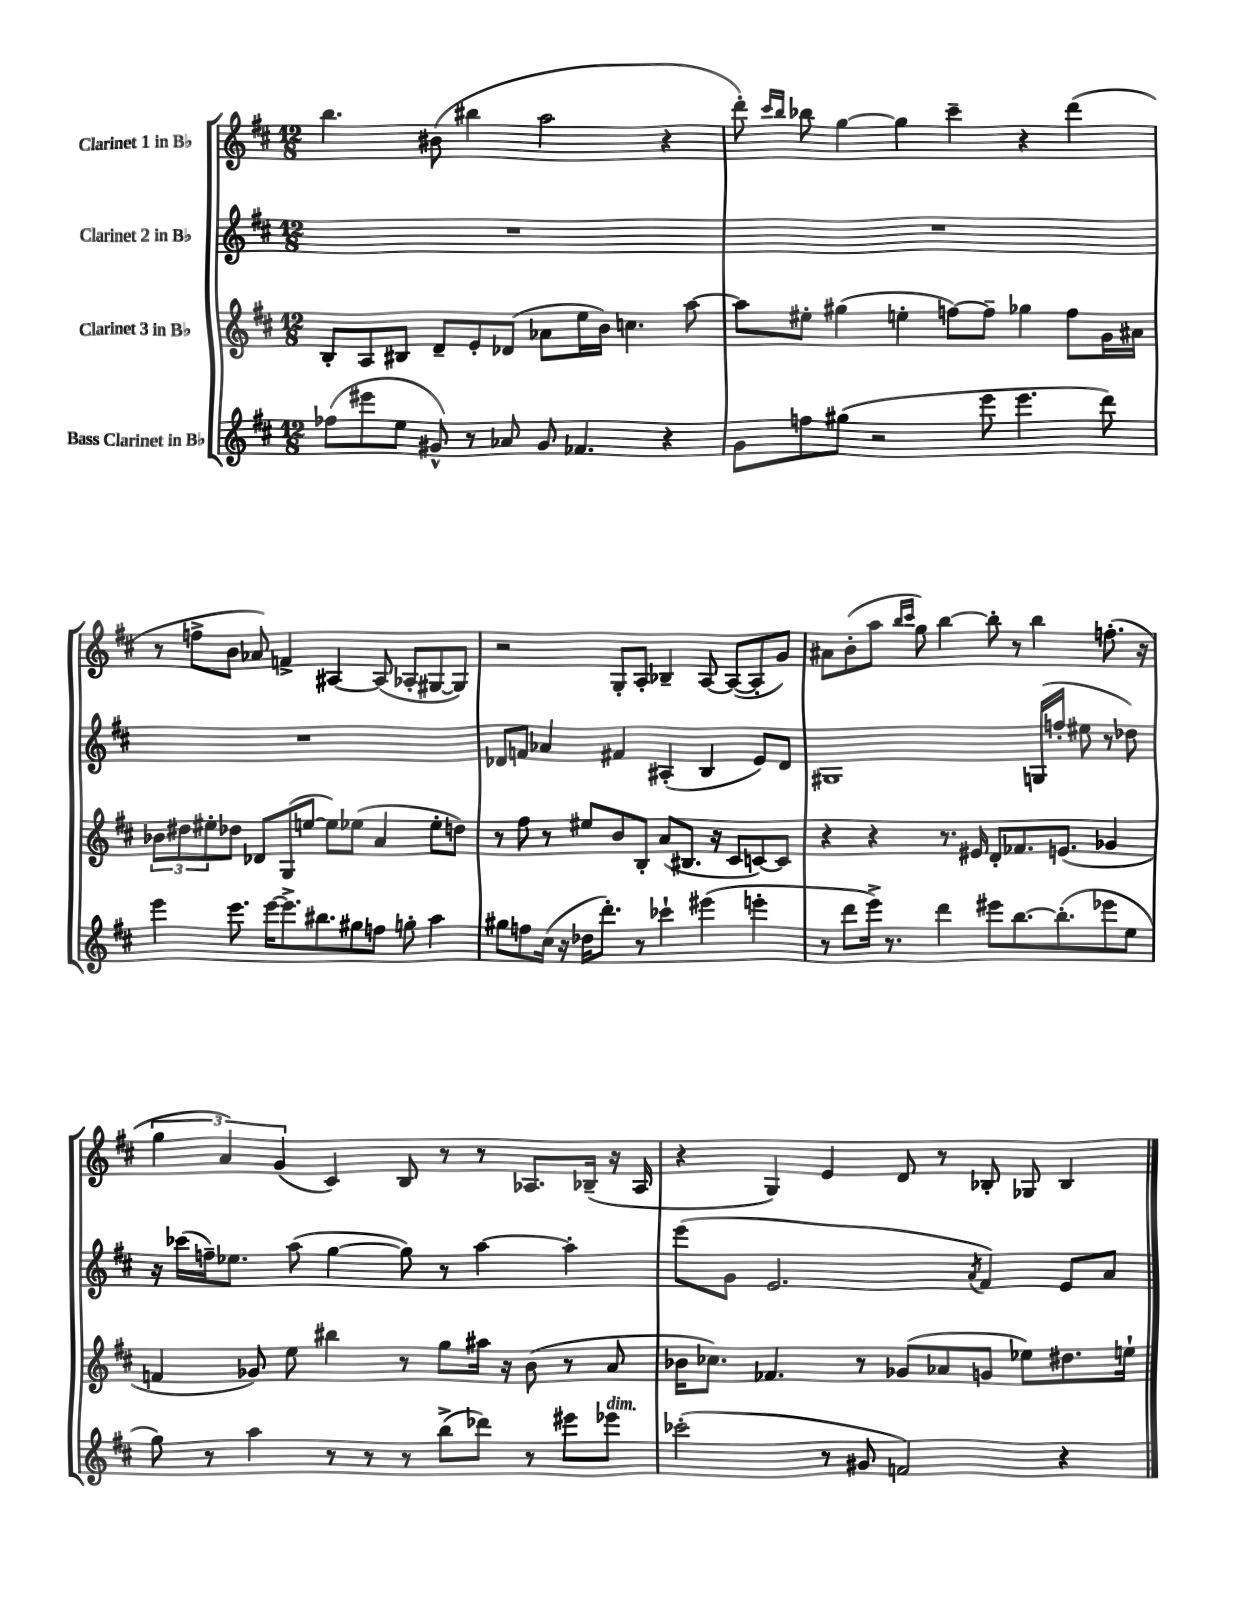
<<
\new StaffGroup <<
\new Staff = "s0" \with { instrumentName = "Clarinet 1 in Bb" } {
    \clef treble \key d \major \numericTimeSignature \time 12/8
    b''4. bis'8( bis''4 a''2 r4 |
    d'''8-.) \grace { cis'''16 b''16 } bes''8 g''4~ g''4 cis'''4-- r4 d'''4( |
    r8 f''8-> b'8 aes'8) f'4-> ais4~ ais8( aes8-. gis8~ gis8) |
    r2 g8-. a8-. bes4-- a8~ a8~( a8-. g'8) |
    ais'8 b'8-.( a''8 \grace { b''16 cis'''16 } g''8) b''4~ b''8-. r8 b''4 f''8.-.( r16 |
    \tuplet 3/2 { g''4 a'4) g'4( } cis'4) b8 r8 r8 aes8. bes16--( r16 aes16 |
    r4 g4) e'4 d'8 r8 bes8-. ges8 bes4 \bar "|." |
}
\new Staff = "s1" \with { instrumentName = "Clarinet 2 in Bb" } {
    \clef treble \key d \major \numericTimeSignature \time 12/8
    R1. |
    R1. |
    R1. |
    des'8 f'8 aes'4 fis'4 ais4-.( b4 e'8) des'8 |
    gis1 g16( f''16-. eis''8 r8 des''8) |
    r16 ces'''16( f''16--) ees''8. a''8( g''4~ g''8) r8 a''4~ a''4-. |
    e'''8( g'8 e'2. \acciaccatura { a'8 } fis'4) e'8 a'8 \bar "|." |
}
\new Staff = "s2" \with { instrumentName = "Clarinet 3 in Bb" } {
    \clef treble \key d \major \numericTimeSignature \time 12/8
    b8-. a8 bis8 d'8-- e'8-. des'8( aes'8 e''16 b'16) c''4. a''8~ |
    a''8 eis''8-. gis''4( e''4-. f''8~) f''8-- ges''4 f''8 g'16 ais'16 |
    \tuplet 3/2 { bes'8 dis''8 eis''8-. } des''8 des'8 g8( e''8~ e''8) ees''8( a'4 ees''8-. d''8) |
    r8 fis''8 r8 eis''8 b'8 b8-. a'8( bis8. r16 cis'8 c'8~) c'8 |
    r4 r4 r8. eis'16 d'8-. fes'8. e'8.( ges'4 |
    f'4 ges'8) e''8 bis''4 r8 g''8 ais''16 r16 b'8( r8 a'8 |
    bes'16 ces''8.) fes'4. r8 ges'8( aes'8 g'8 ees''8) dis''8. e''16-! \bar "|." |
}
\new Staff = "s3" \with { instrumentName = "Bass Clarinet in Bb" } {
    \clef treble \key d \major \numericTimeSignature \time 12/8
    fes''8( eis'''8 e''8 gis'8-^) r8 aes'8 gis'8 fes'4. r4 |
    g'8 f''8 gis''8( r2 e'''8 e'''4. d'''8) |
    e'''4 e'''8. e'''16~ e'''8.-> bis''8. gis''8 f''8 g''8-. a''4 |
    gis''8 f''8 cis''16( r16 des''16 d'''8.-.) r8 ces'''4-! eis'''4( e'''4-. |
    r8 d'''8 e'''16->) r8. d'''4 eis'''8 b''8.~ b''8.-.( ees'''8 e''8 |
    g''8) r8 a''4 r8 r8 r8 b''8->( des'''8) r8 eis'''8 ees'''8^\markup { \italic "dim." } |
    ces'''2-.( r8 gis'8 f'2) r4 \bar "|." |
}
>>
>>
\layout { \context { \Score \remove "Bar_number_engraver" } }
